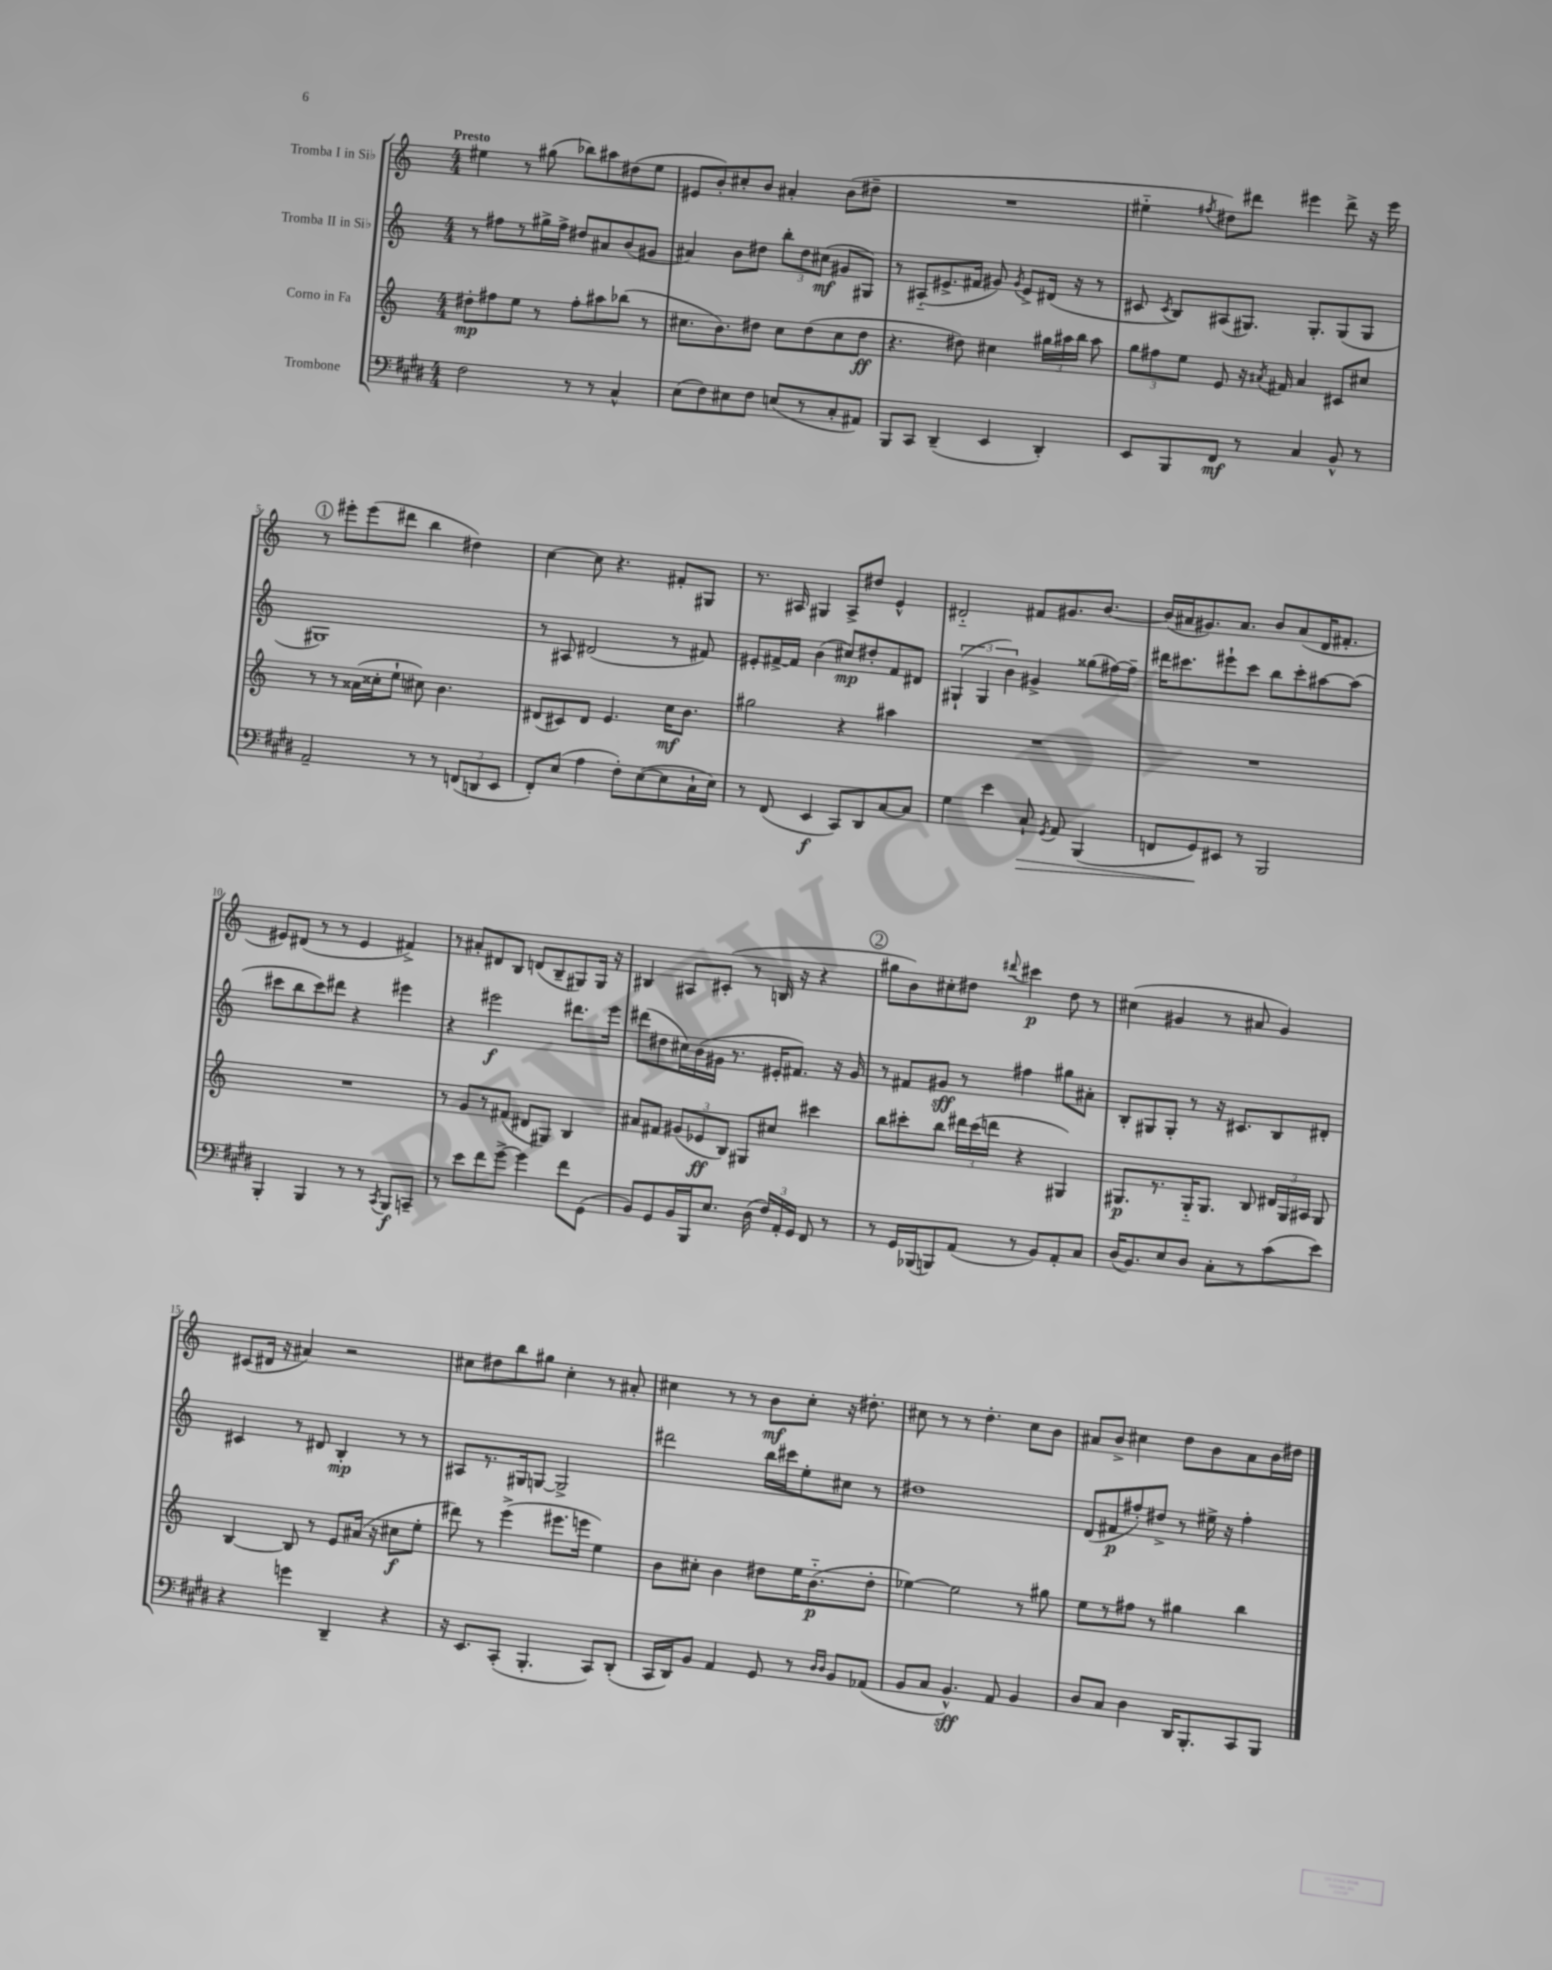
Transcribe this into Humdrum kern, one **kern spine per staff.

**kern	**kern	**kern	**kern
*staff4	*staff3	*staff2	*staff1
*clefF4	*clefG2	*clefG2	*clefG2
*k[f#c#g#d#]	*k[]	*k[]	*k[]
*M4/4	*M4/4	*M4/4	*M4/4
2F#\	8dd#'\L	8r	4ee#\
.	8ff#\	8ff#\L	.
.	8ee\J	8r	8r
.	8r	16gg#^\L	(8gg#\
.	.	16ff#^\JJ	.
8r	8ff#'\L	8dd#/L	8bb-\L)
8r	8aa#\	8a#/	8aa#\
4C#^^/	(8bb-\J	(8b/	(8dd#\
.	8r	8g#/J	8ee#\J
=	=	=	=
(8E\L	8.cc#\L	4a#/)	8e#/L
8F#\)	.	.	8b'/)
.	8.b\)	.	.
8E#\	.	8b\L	8cc#'/
8F#\J	8dd#\J	8dd#\J	8b/J
(8E/L	8cc#\L	12bb'\L	4a#'/
.	.	12dd#\	.
8r	(8dd#\	.	.
.	.	(12cc#\J	.
8C#'/	8cc#\	8g#/L	(8b\L
8AA#/J)	8dd#\J	8G#/J)	8dd#~\J
=	=	=	=
8BBB/L	4.r	8r	1r
8CC#/J	.	(8A#'~/L	.
(4DD#~/	.	8.e#^/	.
.	8dd#\)	.	.
.	.	16f#/Jk	.
4EE/	4cc#\	8g#/)	.
.	.	8qg#/	.
.	.	8e#^/L	.
4DD#'/)	24gg#\LL	(16d#/Jk	.
.	24aa#\	.	.
.	.	16r	.
.	24bb\JJ	.	.
.	8aa#\	8r	.
=	=	=	=
8EE/L	12gg\L	8c#/	4ee#'~\
.	12ff#\	.	.
.	.	8qc#/	.
8BBB/	.	8B/L)	.
.	12ee\J	.	.
.	.	.	8qff#/
8FF#/J	8e/	(8A#/	8dd#\L)
8r	16r	8.G#/J)	8ddd#\J
.	8qa#/	.	.
.	16f#/	.	.
4C#/	4a#/	.	4eee#\
.	.	8.G#'/L	.
8BB^^/	8c#/L	(8G#/	8ddd#^\
8r	8cc#/J	8G#/J	16r
.	.	.	16eee#\
=	=	=	=
2AA~/	8r	1G#)	8r
.	8r	.	8eee#'\L
.	(16a##\LL	.	(8eee#\
.	16cc##'\J	.	.
.	8ee`\J	.	8ddd#\J
8r	8cc#\)	.	4bb\
8r	4.b\	.	.
(12FF/L	.	.	4dd#\)
12DD/	.	.	.
12EE/J	.	.	.
=	=	=	=
8FF#'/L)	(8d#/L	8r	[4cc\
(8E/J	8c#/)	8A#/	.
4A\	8d#/J	(2d#/	8cc\]
.	4.e/	.	4.r
8F#'\L)	.	.	.
([8E\	.	.	.
8E\]	16cc\LK	8r	8f#'/L
.	8.b\J	.	.
16C#`\L	.	8f#/)	8G#/J
16E\JJ)	.	.	.
=	=	=	=
8r	2gg#\	8e#'/L	8.r
(8FF#/	.	[16f#^/L	.
.	.	16f#/]JJ	16A#/
4EE/	.	(4b\	4G#/
8CC#/L)	4r	8cc#/L)	8A#^/L
8DD#/	.	8dd#'/	8dd#/J
[8C#/	4aa#\	8f#/	4e^^/
8C#/]J	.	8d#/J	.
=	=	=	=
4G#\	1r	(6G#`/	2d#'~/
.	.	6G#/	.
4e\	.	.	.
.	.	6b\)	.
8C#`/	.	4g#^/	8f#/L
8qGG#/	.	.	.
8AA/	.	.	8.g#/
(4BBB/	.	(8gg##\L	.
.	.	.	[8.b/J
.	.	[16ff#\L)	.
.	.	16ff#~\]JJ	.
=	=	=	=
8FF/L	1r	16ddd#\LK	(16b/]LL
.	.	8.ccc#\	16a#/J
8GG#/)	.	.	8.g#/)
8EE#/J	.	8eee#`\	.
.	.	.	8.a#/J
8r	.	8ccc#\J	.
2BBB/	.	8bb\L	8b/L
.	.	8ccc#'\	(8a#/
.	.	[8aa#\	16d/K
.	.	.	8.f#'/J
.	.	(8aa#\]J	.
=	=	=	=
4BBB'/	1r	8ccc#\L	8e#/L)
.	.	8bb\	(8d#/J
4BBB/	.	8ccc#\)	8r
.	.	8ddd#\J	8r
8r	.	4r	4e#/
8r	.	.	.
8qCC#/	.	.	.
8BBB/L	.	4eee#\	4f#^/)
8CC~/J	.	.	.
=	=	=	=
8r	8r	4r	8r
8e\L	8g/L	.	8a#'/L
8f#\	8r	2eee#\	8d#/
[8g#^\J	(8f#/J	.	8B/J
4g#\]	8d#/L	.	(8d/L
.	8G#/J)	.	8B~/
8f#\L	4B/	8.ddd#\L	8G#/)
(8GG#\J	.	.	16G#/Jk
.	.	16eee#\Jk	16r
=	=	=	=
8BB/L)	8a#/L	(8ddd#\L	4B#/
8GG#/	8f#/J	8dd#\	.
16BB/L	(12g#/L	16cc#\L)	8A#/L
16BBB/J	.	(16b\	.
.	12e-/	.	.
8.E/J	.	16g#\JJ	(8c#'/J
.	12B/J)	.	.
.	.	8.r	.
.	8G#/L	.	8r
(16D#\	.	.	.
24F#/LL)	8cc#/J	16e#'/LK	16B/
24AA'/	.	.	.
.	.	8.f#/J)	16r
24GG#/JJ	.	.	.
8FF#/	4ccc#\	.	4r
8r	.	16r	.
.	.	16g#/	.
=	=	=	=
8r	8bb\L	8r	8gg#\L
16GG#/LL	8ccc#'\	8f#/L	8b\)
(16BBB-/J	.	.	.
8BBB/)	8bb\J	8g#/J	8cc#'\
(8AA/J	24ddd#\LL	8r	8dd#\J
.	(24ccc#\	.	.
.	24ddd\JJ	.	.
.	.	.	8qqddd#/
8r	4r	4ff#\	4ccc#\
8BB/L)	.	.	.
8AA'/	4G#/)	8gg#\L	8dd#\
8C#/J	.	8a#'\J	8r
=	=	=	=
(16D#/LK	8.G#/L	8B'/L	(4cc#\
8.BB/)	.	.	.
.	.	8G#/	.
.	8.r	.	.
8E/	.	8G#'/J	4g#/
8D#/J	16G#'~/K	8r	.
.	8.G#/J	.	.
8C#'\L	.	16r	8r
.	.	8.c#/L	.
8r	8B/	.	8a#/
(8c#\	24d#/LL	8B/	4g#/)
.	24G#/	.	.
.	24A#/JJ	.	.
8e\J)	8G#/	8d#'/J	.
=	=	=	=
4r	[4B/	4c#/	(8c#/L
.	.	.	16d#/Jk
.	.	.	16r
4g\	8B/]	8r	4a#/)
.	8r	8d#/	.
4DD#~/	8e/L	4B'/	2r
.	(16a#/Jk	.	.
.	16r	.	.
4r	8cc#\L	8r	.
.	8ee'\J	8r	.
=	=	=	=
16r	8ddd#\)	8A#/L	8cc#\L
8.EE/L	.	.	.
.	8r	8.r	8dd#\
(8CC#'/J	(4eee^\	.	8bb\
.	.	16G#/k	.
4.BBB'/	.	[8G/J	8gg#\J
.	8.eee#\L	2G^/]	4cc#'\
.	16eee\Jk	.	.
8CC#/L)	4ee\)	.	8r
(8DD#'/J	.	.	8a#'/
=	=	=	=
16CC#/LL	8b\L	2ddd#\	4cc#\
16DD#/J)	.	.	.
8BB/J	8cc#'\J	.	.
4AA/	4b\	.	8r
.	.	.	8r
8GG#/	8dd#\L	16bb\LL	8b\L
.	.	16ccc#\J	.
8r	16ee\K	8ee'\	8cc#'\J
.	(8.b'~\	.	.
16qqD#/LL	.	.	.
16qqD#/JJ	.	.	.
8BB/L	.	8cc#\J	16r
.	.	.	8.dd#'\
(8AA-/J	8dd#'\J	8r	.
=	=	=	=
8BB/L	[4ee-\)	1dd#	8cc#\
8C#/J	.	.	8r
4.BB^^/)	2ee-\]	.	8r
.	.	.	4.dd'\
8AA/	.	.	.
4BB/	8r	.	8cc#\L
.	8gg#\	.	8b\J
=	=	=	=
8D#/L	8ee\L	(8d/L	8a#/L
8C#/J	8r	8f#/	8b^/J
4D#\	8ff#\J	8ff#'/)	4cc#\
.	8r	8dd#^/J	.
16DD#/LK	4gg#\	8r	8dd\L
8.BBB'/	.	.	.
.	.	16ee#^\	8b\
.	.	16r	.
8CC#/	4bb\	4ff#'\	8a#\
8BBB/J	.	.	16b\L
.	.	.	16dd#\JJ
==	==	==	==
*-	*-	*-	*-
